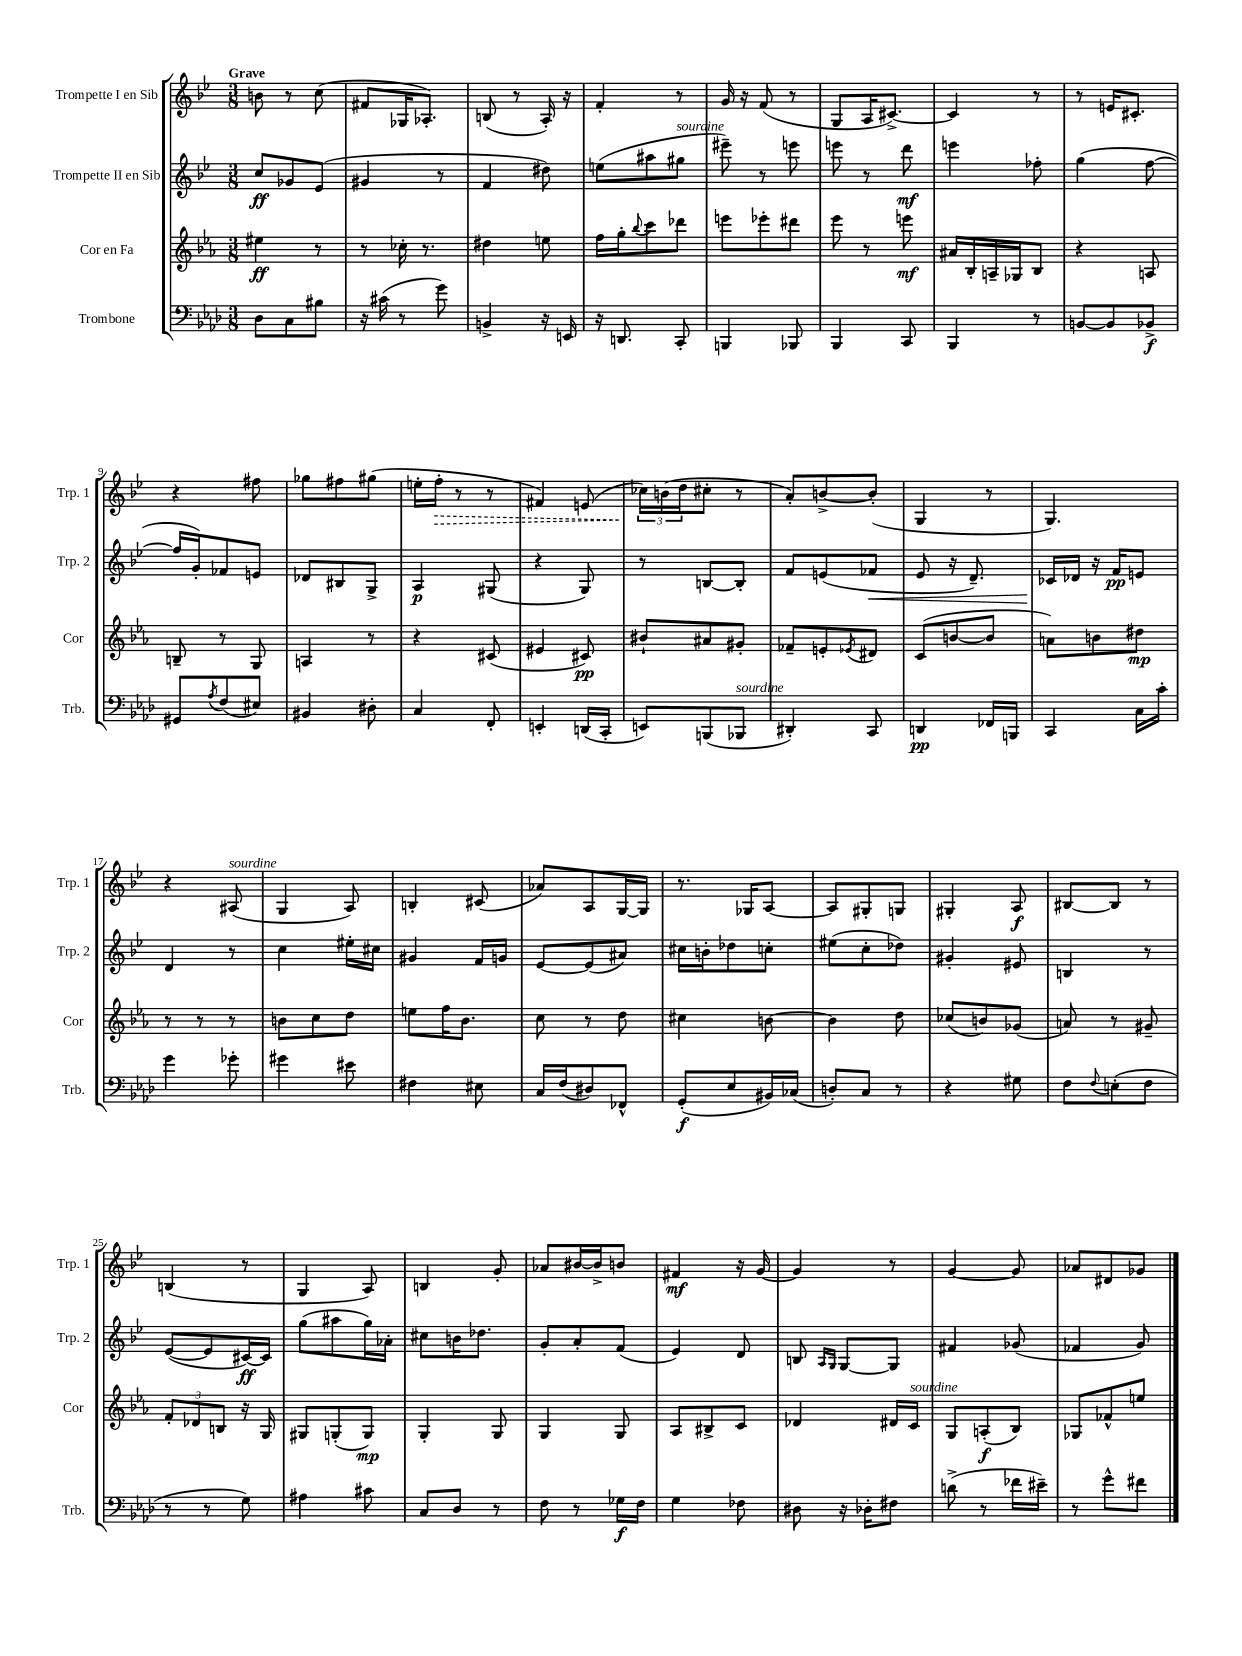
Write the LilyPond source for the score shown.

<<
\new StaffGroup <<
\new Staff = "s0" \with { instrumentName = "Trompette I en Sib" shortInstrumentName = "Trp. 1" } {
    \clef treble \key bes \major \numericTimeSignature \time 3/8 \tempo "Grave"
    b'8 r8 c''8( |
    fis'8 ges16 aes8.-.) |
    b8( r8 a16-.) r16 |
    f'4-. r8 |
    g'16 r16 f'8( r8 |
    g8 a16 cis'8.~->) |
    cis'4 r8 |
    r8 e'16 cis'8.-. |
    r4 fis''8 |
    ges''8 fis''8 gis''8( |
    e''16-. \once \override Hairpin.style = #'dashed-line f''16-.\> r8 r8 |
    fis'4) e'8( |
    \tuplet 3/2 { ces''16\!) b'16( d''16 } cis''8-. r8 |
    a'8-.) b'8~-> b'8-.( |
    g4 r8 |
    g4.) |
    r4 ais8^\markup { \italic "sourdine" }( |
    g4 a8) |
    b4-. cis'8( |
    aes'8) a8 g16~ g16 |
    r8. ges16 a8~ |
    a8 gis8-. g8 |
    gis4-. a8\f |
    bis8~ bis8 r8 |
    b4( r8 |
    g4 a8) |
    b4 g'8-. |
    aes'8 bis'16~ bis'16-> b'8 |
    fis'4\mf r16 g'16~ |
    g'4 r8 |
    g'4~ g'8 |
    aes'8 dis'8 ges'8 \bar "|." |
}
\new Staff = "s1" \with { instrumentName = "Trompette II en Sib" shortInstrumentName = "Trp. 2" } {
    \clef treble \key bes \major \numericTimeSignature \time 3/8
    c''8\ff ges'8 ees'8( |
    gis'4 r8 |
    f'4 dis''8) |
    e''8( ais''8 gis''8^\markup { \italic "sourdine" } |
    eis'''8--) r8 e'''8 |
    e'''8 r8 d'''8\mf |
    e'''4 fes''8-. |
    g''4( f''8~ |
    f''16 g'16-.) fes'8 e'8 |
    des'8 bis8 g8-> |
    a4\p gis8( |
    r4 g8) |
    r8 b8~ b8-. |
    f'8 e'8( fes'8\< |
    ees'8 r16 d'8.--) |
    ces'16\! des'16 r16 f'16\pp e'8 |
    d'4 r8 |
    c''4 eis''16-. cis''16 |
    gis'4 f'16 g'16 |
    ees'8~ ees'8( ais'8) |
    cis''16 b'16-. des''8 c''8-. |
    eis''8( c''8-. des''8) |
    gis'4-. eis'8 |
    b4 r8 |
    ees'8~( ees'8 cis'16~\ff) cis'16 |
    g''8( ais''8 g''16) aes'16-. |
    cis''8 b'16 des''8. |
    g'8-. a'8-. f'8( |
    ees'4) d'8 |
    b8 \grace { a16 g16 } g8~ g8 |
    fis'4 ges'8( |
    fes'4 g'8) \bar "|." |
}
\new Staff = "s2" \with { instrumentName = "Cor en Fa" shortInstrumentName = "Cor" } {
    \clef treble \key ees \major \numericTimeSignature \time 3/8
    eis''4\ff r8 |
    r8 ces''16-. r8. |
    dis''4 e''8 |
    f''16 g''16-. \appoggiatura { bes''8 } c'''8 des'''8 |
    e'''8 ees'''8-. dis'''8 |
    ees'''8 r8 e'''8\mf |
    ais'16 bes16-. a16-- ges16 bes8 |
    r4 a8 |
    b8-- r8 g8 |
    a4 r8 |
    r4 cis'8( |
    eis'4 cis'8\pp) |
    bis'8-! ais'8 gis'8-. |
    fes'8-- e'8-. \acciaccatura { ees'8 } dis'8 |
    c'8( b'8~ b'8 |
    a'8) b'8 dis''8\mp |
    r8 r8 r8 |
    b'8 c''8 d''8 |
    e''8 f''16 bes'8. |
    c''8 r8 d''8 |
    cis''4 b'8~ |
    b'4 d''8 |
    ces''8( b'8) ges'8( |
    a'8) r8 gis'8-- |
    \tuplet 3/2 { f'8-. des'8 b8 } r16 g16 |
    gis8 g8-.( g8\mp) |
    g4-. g8 |
    g4 g8 |
    aes8 bis8-> c'8 |
    des'4 dis'16 c'16^\markup { \italic "sourdine" } |
    g8 a8-.\f( bes8) |
    ges8 fes'8-^ e''8 \bar "|." |
}
\new Staff = "s3" \with { instrumentName = "Trombone" shortInstrumentName = "Trb." } {
    \clef bass \key aes \major \numericTimeSignature \time 3/8
    des8 c8 bis8 |
    r16 cis'16( r8 g'8) |
    b,4-> r16 e,16 |
    r16 d,8. c,8-. |
    b,,4 bes,,8 |
    bes,,4 c,8 |
    bes,,4 r8 |
    b,8~ b,8 bes,8->\f |
    gis,8 \acciaccatura { aes8 } f8( eis8) |
    bis,4 dis8-. |
    c4 f,8-. |
    e,4-. d,16( c,16-. |
    e,8) b,,8( bes,,8^\markup { \italic "sourdine" } |
    dis,4-.) c,8 |
    d,4\pp fes,16 b,,16 |
    c,4 c16 c'16-. |
    g'4 ges'8-. |
    gis'4 eis'8 |
    fis4 eis8 |
    c16 f16( dis8) fes,8-^ |
    g,8-.\f( ees8 bis,16) ces16( |
    d8-.) c8 r8 |
    r4 gis8 |
    f8 \appoggiatura { f8 } e8-.( f8 |
    r8 r8 g8) |
    ais4 cis'8 |
    c8 des8 r8 |
    f8 r8 ges16\f f16 |
    g4 fes8 |
    dis8 r16 des16-. fis8 |
    d'8->( r8 fes'16 eis'16--) |
    r8 g'8-^ fis'8 \bar "|." |
}
>>
>>
